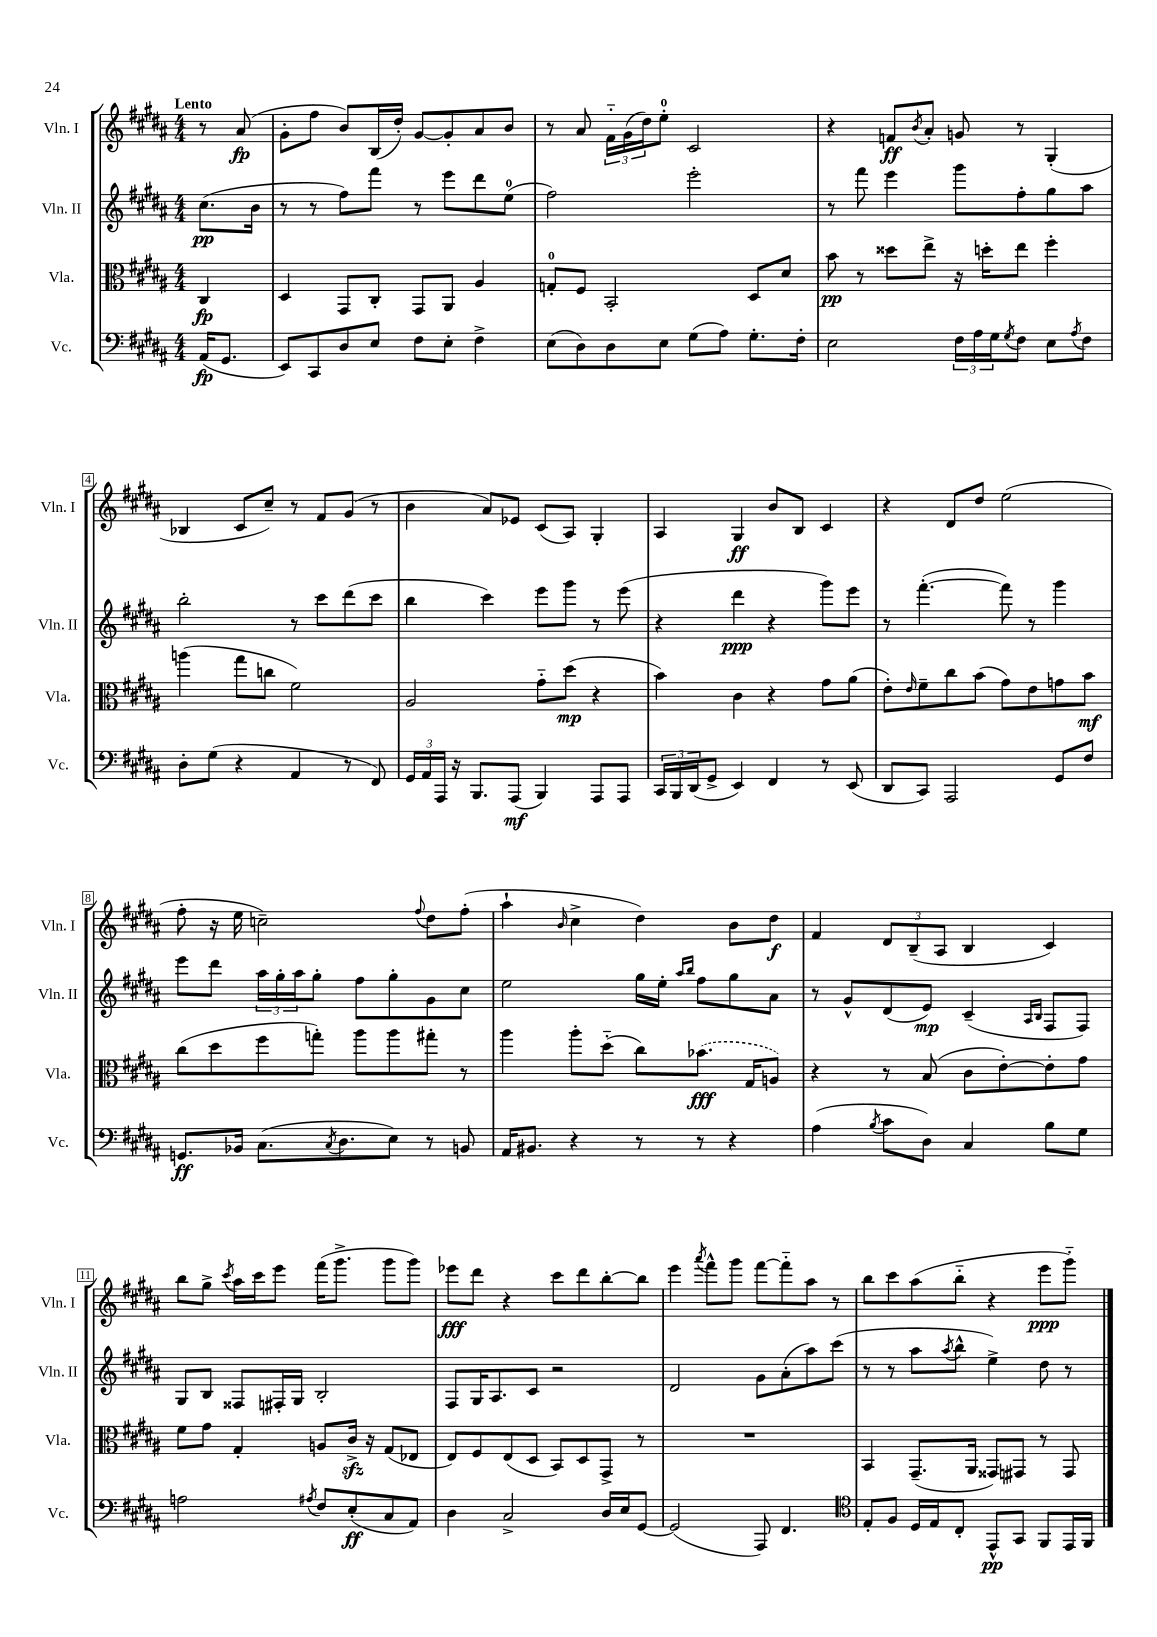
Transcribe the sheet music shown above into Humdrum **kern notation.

**kern	**kern	**kern	**kern
*staff4	*staff3	*staff2	*staff1
*clefF4	*clefC3	*clefG2	*clefG2
*k[f#c#g#d#a#]	*k[f#c#g#d#a#]	*k[f#c#g#d#a#]	*k[f#c#g#d#a#]
*M4/4	*M4/4	*M4/4	*M4/4
(16AA#/LK	4C#/	(8.cc#\L	8r
8.GG#/J	.	.	.
.	.	.	(8a#/
.	.	16b\Jk	.
=	=	=	=
8EE/L)	4D#/	8r	8g#'\L
8CC#/	.	8r	8ff#\J
8D#/	8GG#/L	8ff#\L)	8b/L)
8E/J	8C#'/J	8fff#\J	(16B/L
.	.	.	16dd#'/JJ)
8F#\L	8GG#/L	8r	[8g#/L
8E'\J	8AA#/J	8eee\L	8g#'/]
4F#^\	4A#/	8ddd#\	8a#/
.	.	(8ee\J	8b/J
=	=	=	=
(8E\L	8G'/L	2ff#\)	8r
8D#\)	8F#/J	.	8a#/
8D#\	2BB'/	.	24f#'~\LL
.	.	.	(24g#\
.	.	.	24dd#\J)
8E\J	.	.	8ee'\J
(8G#\L	.	2eee'\	2c#/
8A#\J)	.	.	.
8.G#'\L	8D#/L	.	.
.	8d#/J	.	.
16F#'\Jk	.	.	.
=	=	=	=
2E\	8b\	8r	4r
.	8r	8fff#\	.
.	8dd##\L	4eee\	8f/L
.	.	.	8qb/
.	8ee^\J	.	8a#'/J
24F#\LL	16r	8ggg#\L	8g/
24A#\	.	.	.
.	16dd'\LK	.	.
24G#\J	.	.	.
8qG#/	.	.	.
8F#\J	8ee\J	8ff#'\	8r
8E\L	4ff#'\	8gg#\	(4G#'/
8qA#/	.	.	.
8F#\J	.	8aa#\J	.
=	=	=	=
8D#'\L	(4aa\	2bb'\	4B-/
(8G#\J	.	.	.
4r	8gg#\L	.	8c#/L
.	8cc\J	.	8cc#~/J)
4AA#/	2f#\)	8r	8r
.	.	8ccc#\L	8f#/L
8r	.	(8ddd#\	(8g#/J
8FF#/)	.	8ccc#\J	8r
=	=	=	=
24GG#/LL	2A#/	4bb\	4b\
24AA#/	.	.	.
24AAA#/JJ	.	.	.
16r	.	.	.
8.BBB/L	.	.	.
.	.	4ccc#\)	8a#/L)
(8AAA#/J	.	.	8e-/J
4BBB/)	8g#'~\L	8eee\L	(8c#/L
.	(8dd#\J	8ggg#\J	8A#/J)
8AAA#/L	4r	8r	4G#'/
8AAA#/J	.	(8eee\	.
=	=	=	=
24CC#/LL	4b\)	4r	4A#/
24BBB/	.	.	.
(24DD#/J	.	.	.
8GG#^/J	.	.	.
4EE/)	4c#\	4ddd#\	4G#/
4FF#/	4r	4r	8b/L
.	.	.	8B/J
8r	8g#\L	8ggg#\L)	4c#/
(8EE/	(8a#\J	8eee\J	.
=	=	=	=
8DD#/L	8e'\L)	8r	4r
.	16qqe/	.	.
8CC#/J)	8f#~\	([4.fff#'\	.
2AAA#/	8cc#\	.	8d#/L
.	(8b\J	.	8dd#/J
.	8g#\L)	8fff#\])	(2ee\
.	8e\	8r	.
8GG#/L	8g\	4ggg#\	.
8F#/J	8b\J	.	.
=	=	=	=
8.GG/L	(8cc#\L	8eee\L	8ff#'\
.	8dd#\	8ddd#\J	16r
16BB-/Jk	.	.	16ee\
(8.C#\L	8ff#\	24aa#\LL	2cc~\)
.	.	24gg#'\	.
.	.	24aa#\J	.
.	8gg'\J)	8gg#'\J	.
8qC#/	.	.	.
8.D#\	.	.	.
.	8aa#\L	8ff#\L	.
8E\J)	8aa#\	8gg#'\	.
.	.	.	8qqff#/
8r	8gg#'\J	8g#\	8dd#\L
8BB/	8r	8cc#\J	(8ff#'\J
=	=	=	=
16AA#/LK	4aa#\	2ee\	4aa#`\
8.BB#/J	.	.	.
.	.	.	16qqb/
4r	8aa#'\L	.	4cc#^\
.	(8dd#'~\J	.	.
8r	8cc#\L)	16gg#\LL	4dd#\)
.	.	16ee'\JJ	.
.	.	16qqaa#/LL	.
.	.	16qqbb/JJ	.
8r	(8.b-\J	8ff#\L	.
4r	.	8gg#\	8b\L
.	16G#/LK	.	.
.	8A/J)	8a#\J	8dd#\J
=	=	=	=
(4A#\	4r	8r	4f#/
.	.	8g#^^/L	.
8qB/	.	.	.
8c#\L	8r	(8d#/	12d#/L
.	.	.	(12B~/
8D#\J)	(8B/	8e/J)	.
.	.	.	12A#/J
4C#/	8c#\L	(4c#~/	4B/
.	[8e'\)	.	.
.	.	16qqA#/LL	.
.	.	16qqB/JJ	.
8B\L	8e'\]	8F#/L	4c#/)
8G#\J	8g#\J	8F#/J)	.
=	=	=	=
2A\	8f#\L	8G#/L	8bb\L
.	8g#\J	8B/J	8gg#^\J
.	.	.	8qccc#/
.	4G#'/	8F##/L	16aa#\LL
.	.	.	16ccc#\J
.	.	16F#'/L	8eee\J
.	.	16G#/JJ	.
8qA#/	.	.	.
8F#/L	8A/L	2B'/	(16fff#\LK
.	.	.	8.ggg#^\J
(8E'/	16c#^/Jk	.	.
.	16r	.	.
8C#/	(8G#/L	.	8ggg#\L
8AA#/J)	8E-/J	.	8ggg#\J)
=	=	=	=
4D#\	8E/L)	8F#/L	8eee-\L
.	8F#/	16G#/K	8ddd#\J
.	.	8.A#/	.
2C#^/	(8E/	.	4r
.	8D#/J	8c#/J	.
.	8BB/L)	2r	8ccc#\L
.	8D#/	.	8ddd#\
16D#/LL	8GG#^/J	.	[8bb'\
16E/J	.	.	.
[8GG#/J	8r	.	8bb\]J
=	=	=	=
(2GG#/]	1r	2d#/	4eee\
.	.	.	8qaaa#/
.	.	.	8fff#^^\L
.	.	.	8ggg#\J
8AAA#/)	.	8g#\L	[8fff#\L
4.FF#/	.	(8a#'\	8fff#'~\]
.	.	8aa#\)	8aa#\J
.	.	(8ccc#\J	8r
=	=	=	=
*clefC4	*	*	*
8E'/L	4BB/	8r	8bb\L
8F#/J	.	8r	8ccc#\
16D#/LL	(8.GG#~/L	8aa#\L	(8aa#\
16E/J	.	.	.
.	.	8qaa#/	.
8C#'/J	.	8bb^^\J	8bb'~\J
.	16AA#/Jk	.	.
8EE^^/L	8GG##/L)	4ee^\)	4r
8GG#/J	8GG#/J	.	.
8FF#/L	8r	8dd#\	8eee\L
16EE/L	8GG#/	8r	8ggg#'~\J)
16FF#/JJ	.	.	.
==	==	==	==
*-	*-	*-	*-
